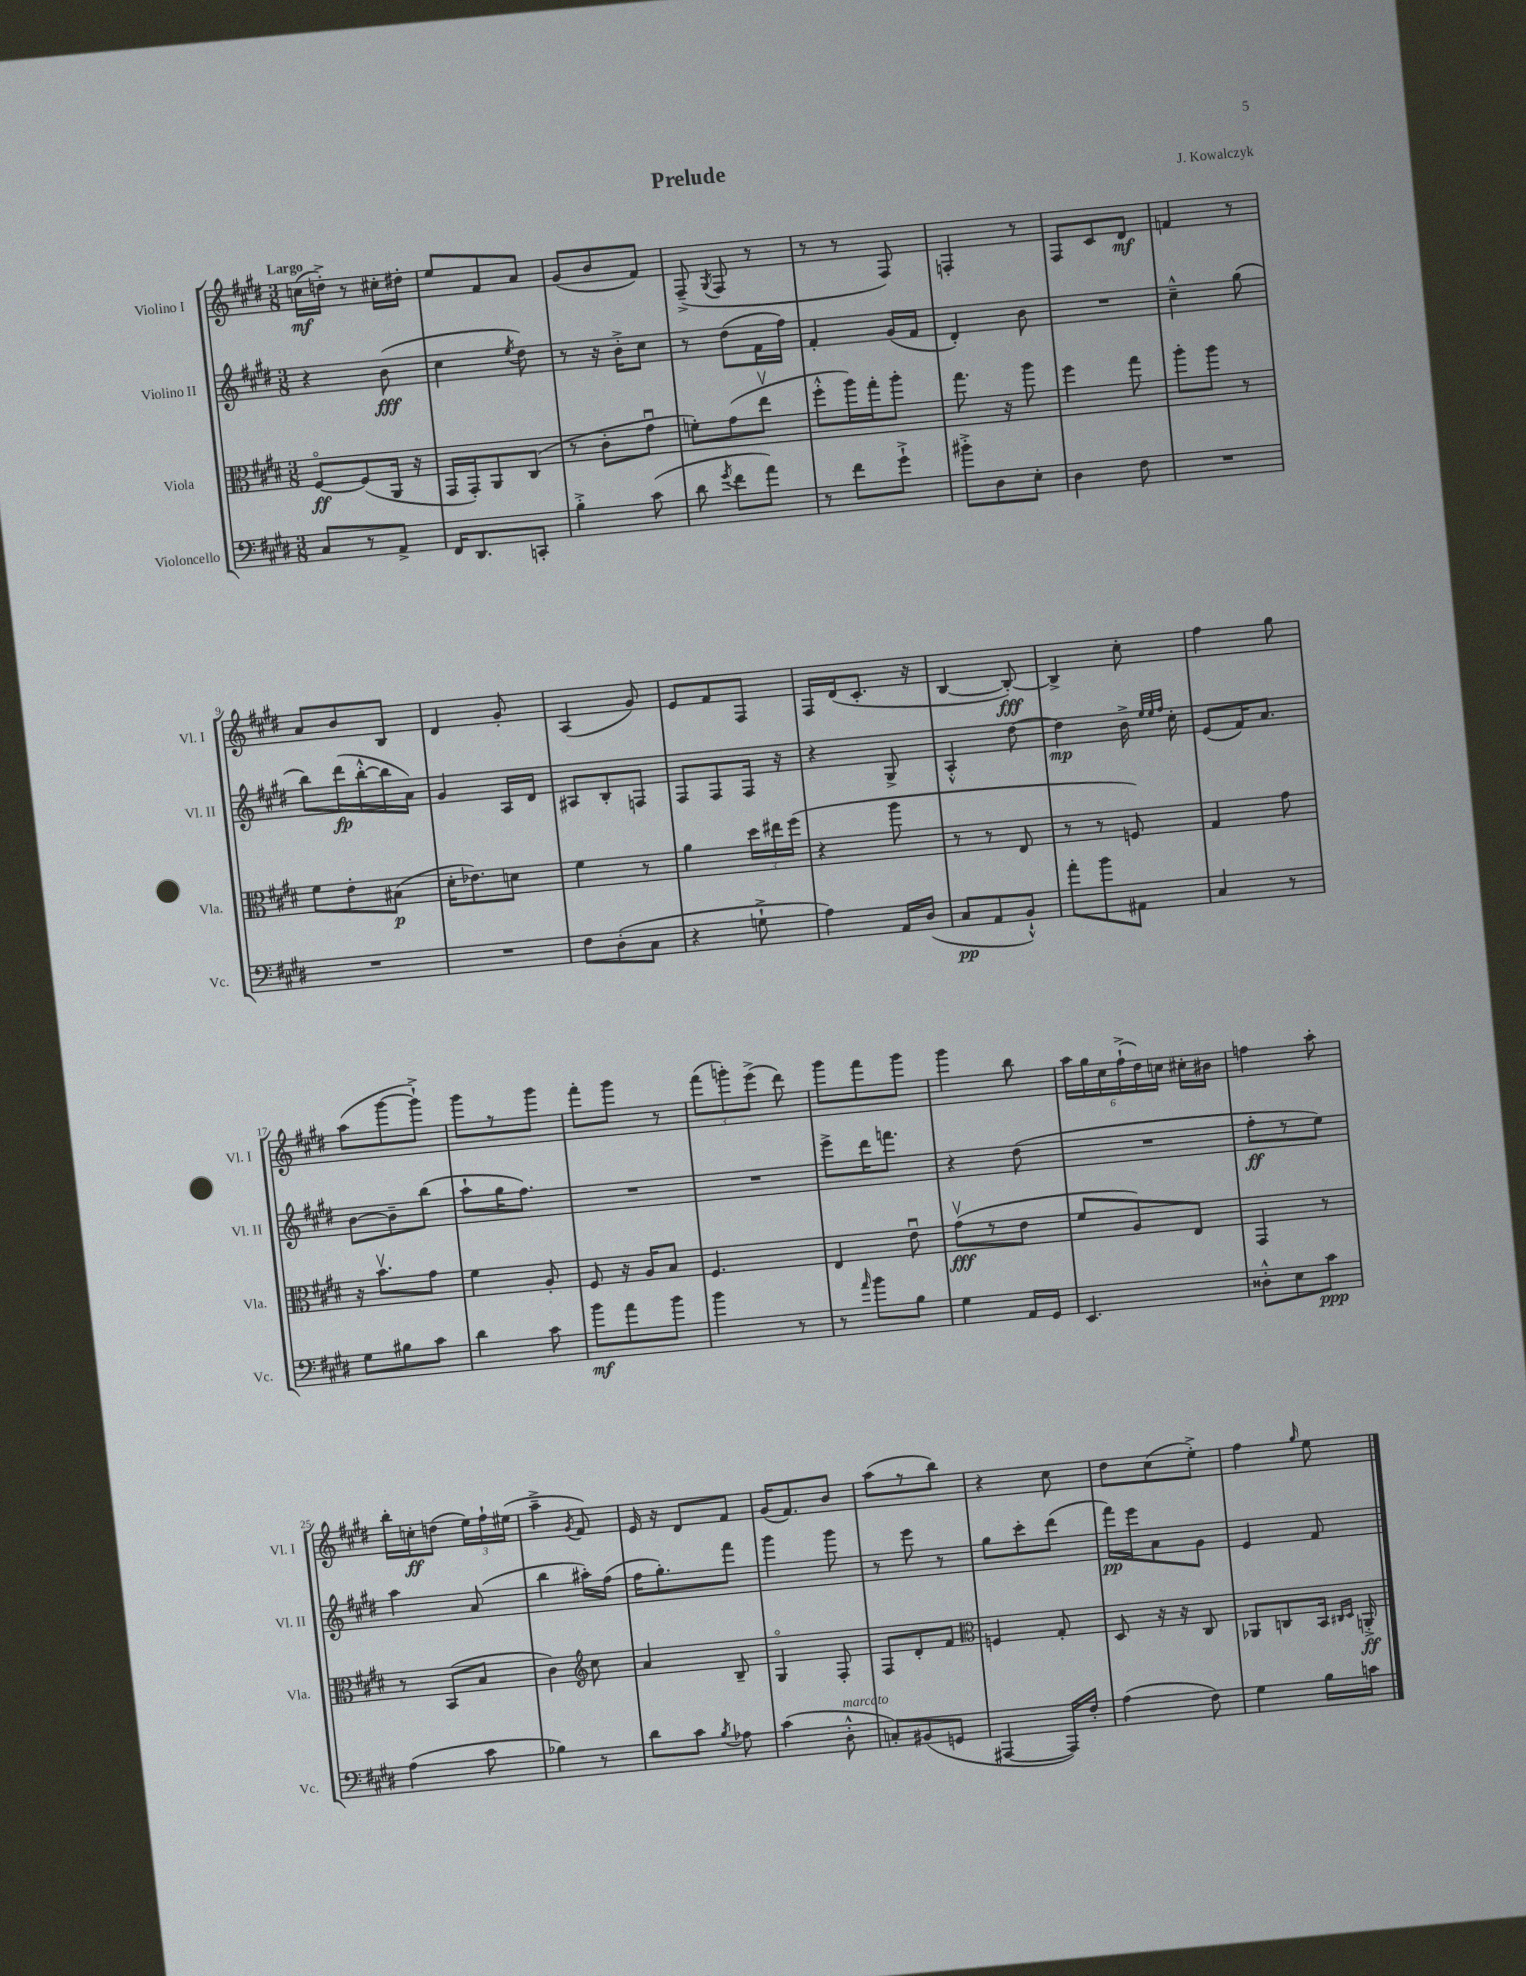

**kern	**dynam	**kern	**dynam	**kern	**dynam	**kern	**dynam
*part4	*part4	*part3	*part3	*part2	*part2	*part1	*part1
*staff4	*staff4	*staff3	*staff3	*staff2	*staff2	*staff1	*staff1
*I"Violoncello	*	*I"Viola	*	*I"Violino II	*	*I"Violino I	*
*I'Vc.	*	*I'Vla.	*	*I'Vl. II	*	*I'Vl. I	*
*clefF4	*	*clefC3	*	*clefG2	*	*clefG2	*
*k[f#c#g#d#]	*	*k[f#c#g#d#]	*	*k[f#c#g#d#]	*	*k[f#c#g#d#]	*
*M3/8	*	*M3/8	*	*M3/8	*	*M3/8	*
=1	=1	=1	=1	=1	=1	=1	=1
!	!	!	!	!	!	!LO:TX:a:B:t=Largo	!
8C#/L	.	[8F#/L	ff	4r	.	(16ccn\LL	mf
.	.	.	.	.	.	16ddn'^\JJ)	.
8r	.	(8F#/]	.	.	.	8r	.
8AA^/J	.	16AA/Jk	.	(8b\	fff	16cc#X'\LL	.
.	.	16r	.	.	.	16dd#X'\JJ	.
=2	=2	=2	=2	=2	=2	=2	=2
16FF#/KL	.	16GG#/LL	.	4cc#\	.	8ee/L	.
8.DD#/	.	16GG#'/J)	.	.	.	.	.
.	.	8AA/	.	.	.	8f#/	.
.	.	.	.	8qee/	.	.	.
8CCn'/J	.	(8C#/J	.	8dd#\)	.	8a/J	.
=3	=3	=3	=3	=3	=3	=3	=3
4B'^\	.	8r	.	8r	.	(8g#/L	.
.	.	8c#'\L	.	16r	.	8b/	.
.	.	.	.	16b'^\KL	.	.	.
(8c#\	.	8g#u\J	.	8cc#\J	.	8f#/J)	.
=4	=4	=4	=4	=4	=4	=4	=4
8d#\	.	8fn'\L)	.	8r	.	(8F#~^/	.
8qg#/	.	.	.	.	.	8qG#/	.
8f#\L	.	(8g#\	.	(8dd#\L	.	8F#/	.
8a\J)	.	8eev\J	.	16f#\L	.	8r	.
.	.	.	.	16ff#\JJ)	.	.	.
=5	=5	=5	=5	=5	=5	=5	=5
8r	.	8ff#'^^\L	.	4f#'/	.	8r	.
8f#\L	.	16aa\L)	.	.	.	8r	.
.	.	16gg#'\J	.	.	.	.	.
8g#`^\J	.	8aa'\J	.	(16g#/LL	.	8F#/)	.
.	.	.	.	16f#/JJ	.	.	.
=6	=6	=6	=6	=6	=6	=6	=6
8b#X'^\L	.	8.gg#\	.	4d#'/)	.	4Fn'/	.
8D#\	.	.	.	.	.	.	.
.	.	16r	.	.	.	.	.
8E'\J	.	8aa\	.	8b\	.	8r	.
=7	=7	=7	=7	=7	=7	=7	=7
4D#\	.	4ff#\	.	4.r	.	8F#/L	.
.	.	.	.	.	.	8c#/	.
8F#\	.	8gg#\	.	.	.	8d#/J	mf
=8	=8	=8	=8	=8	=8	=8	=8
4.r	.	8aa'\L	.	4cc#~^^\	.	4fn/	.
.	.	8aa\J	.	.	.	.	.
.	.	8r	.	(8gg#\	.	8r	.
!!LO:LB:g=z
=9	=9	=9	=9	=9	=9	=9	=9
4.r	.	8f#\L	.	8bb\L)	.	8a/L	.
.	.	8e'\	.	(16ddd#\L	fp	8b/	.
.	.	.	.	[16bb'^^\	.	.	.
.	.	(8B#X\J	p	16bb\]	.	8B/J	.
.	.	.	.	16a\JJ)	.	.	.
=10	=10	=10	=10	=10	=10	=10	=10
4.r	.	16d#'\KL	.	4g#/	.	4d#/	.
.	.	8.e-X\)	.	.	.	.	.
.	.	8dn\J	.	16A/LL	.	8g#'/	.
.	.	.	.	16d#/JJ	.	.	.
=11	=11	=11	=11	=11	=11	=11	=11
8F#\L	.	4f#\	.	8A#X/L	.	(4A/	.
(8D#'\	.	.	.	8B'/	.	.	.
8C#\J	.	8r	.	8Fn/J	.	8g#/)	.
=12	=12	=12	=12	=12	=12	=12	=12
4r	.	4a\	.	8F#/L	.	8e/L	.
.	.	.	.	8F#/	.	8f#/	.
8Gn`^\	.	24dd#\LL	.	16F#/Jk	.	8F#/J	.
.	.	24ee#X\	.	.	.	.	.
.	.	.	.	16r	.	.	.
.	.	(24ff#\JJ	.	.	.	.	.
=13	=13	=13	=13	=13	=13	=13	=13
4A\)	.	4r	.	4r	.	16F#/LL	.
.	.	.	.	.	.	(16d#/J	.
.	.	.	.	.	.	8.c#'/J	.
16AA/LL	.	8aa\	.	8G#^/	.	.	.
(16D#/JJ	.	.	.	.	.	16r	.
=14	=14	=14	=14	=14	=14	=14	=14
8C#/L	pp	8r	.	4A'^^/	.	[4B/	.
8AA/	.	8r	.	.	.	.	.
8BB`^^/J)	.	8E/	.	[8dd#\	.	8B'/_)	fff
=15	=15	=15	=15	=15	=15	=15	=15
8a'\L	.	8r	.	4dd#\]	mp	4B^/]	.
8b\	.	8r	.	.	.	.	.
8AA#X\J	.	8Fn/)	.	16b^\	.	8cc#'\	.
.	.	.	.	32qqee/LLL	.	.	.
.	.	.	.	32qqee/	.	.	.
.	.	.	.	32qqff#/JJJ	.	.	.
.	.	.	.	16cc#'\	.	.	.
=16	=16	=16	=16	=16	=16	=16	=16
4C#/	.	4G#/	.	(8e/L	.	4ff#\	.
.	.	.	.	16f#/K)	.	.	.
.	.	.	.	8.a/J	.	.	.
8r	.	8g#\	.	.	.	8gg#\	.
!!LO:LB:g=z
=17	=17	=17	=17	=17	=17	=17	=17
8G#\L	.	16r	.	[8b\L	.	(8aa\L	.
.	.	8.bv\L	.	.	.	.	.
8B#X\	.	.	.	8b~\]	.	[8ggg#\	.
8c#\J	.	8g#\J	.	(8bb\J	.	8ggg#`^\J])	.
=18	=18	=18	=18	=18	=18	=18	=18
4d#\	.	4f#\	.	8aa`\L	.	8ggg#\L	.
.	.	.	.	16gg#\K	.	8r	.
.	.	.	.	8.ff#\J)	.	.	.
8c#\	.	8A'/	.	.	.	8ggg#\J	.
=19	=19	=19	=19	=19	=19	=19	=19
8b\L	mf	8F#/	.	4.r	.	8fff#'\L	.
8a\	.	16r	.	.	.	8ggg#\J	.
.	.	16A/KL	.	.	.	.	.
8b\J	.	8B/J	.	.	.	8r	.
=20	=20	=20	=20	=20	=20	=20	=20
4b\	.	4.F#/	.	4.r	.	(12fff#\L	.
.	.	.	.	.	.	12gggn'\)	.
.	.	.	.	.	.	(12eee^\J	.
8r	.	.	.	.	.	8ddd#\)	.
=21	=21	=21	=21	=21	=21	=21	=21
8r	.	4E/	.	8eee^\L	.	8ggg#\L	.
16qqa/	.	.	.	.	.	.	.
8b\L	.	.	.	16ddd#\K	.	8fff#\	.
.	.	.	.	8.fffn\J	.	.	.
8B\J	.	8eu\	.	.	.	8ggg#\J	.
=22	=22	=22	=22	=22	=22	=22	=22
4G#\	.	(8g#v\L	fff	4r	.	4ggg#\	.
.	.	8r	.	.	.	.	.
16AA/LL	.	8e\J	.	(8dd#\	.	8bb\	.
16GG#/JJ	.	.	.	.	.	.	.
=23	=23	=23	=23	=23	=23	=23	=23
4.EE/	.	8f#/L	.	4.r	.	24aa\LL	.
.	.	.	.	.	.	24gg#\	.
.	.	.	.	.	.	24cc#\	.
.	.	8A/)	.	.	.	(24ff#`^\	.
.	.	.	.	.	.	24dd#\)	.
.	.	.	.	.	.	24ccn\JJ	.
.	.	8E/J	.	.	.	16cc#X'\LL	.
.	.	.	.	.	.	16b#X\JJ	.
=24	=24	=24	=24	=24	=24	=24	=24
8D##X'^^\L	.	4GG#/	.	8ff#'\L	ff	4ffn\	.
8E\	.	.	.	8r	.	.	.
8c#\J	ppp	8r	.	8ee\J)	.	8aa'\	.
!!LO:LB:g=z
=25	=25	=25	=25	=25	=25	=25	=25
(4A\	.	8r	.	4aa\	.	16bb'\LL	.
.	.	.	.	.	.	16ccn'\J	ff
.	.	(8BB/L	.	.	.	(8ddn\J	.
8c#\	.	8B/J	.	(8a/	.	24ee\LL)	.
.	.	.	.	.	.	24ff#`\	.
.	.	.	.	.	.	(24ee#X\JJ	.
=26	=26	=26	=26	=26	=26	=26	=26
4B-X\)	.	4c#\)	.	4bb\	.	4aa~^\	.
*	*	*clefG2	*	*	*	*	*
.	.	.	.	.	.	8qg#/	.
8r	.	8cc#\	.	16aa#X'\LL)	.	8f#/)	.
.	.	.	.	(16ff#\JJ	.	.	.
=27	=27	=27	=27	=27	=27	=27	=27
8d#\L	.	4a/	.	16ff#\KL	.	16e/	.
.	.	.	.	8.gg#'\)	.	16r	.
8c#\J	.	.	.	.	.	8d#/L	.
8qB/	.	.	.	.	.	.	.
8A-X\	.	8B~/	.	8fff#\J	.	8f#/J	.
=28	=28	=28	=28	=28	=28	=28	=28
(4c#\	.	4G#/	.	4ggg#\	.	(16g#/KL	.
.	.	.	.	.	.	8.f#/)	.
!LO:TX:a:i:t=marcato	!	!	!	!	!	!	!
8D#'^^\	.	8F#'/	.	8ggg#\	.	8b/J	.
=29	=29	=29	=29	=29	=29	=29	=29
8Cn'/L)	.	8F#/L	.	8r	.	(8aa\L	.
(8BB#X/	.	8d#'/	.	8eee\	.	8r	.
8GGn/J	.	8f#/J	.	8r	.	8bb\J)	.
=30	=30	=30	=30	=30	=30	=30	=30
*	*	*clefC3	*	*	*	*	*
[4AAA#X/	.	4Fn/	.	8gg#\L	.	4r	.
.	.	.	.	8ccc#'\	.	.	.
16AAA#/LL])	.	8G#'/	.	(8ddd#\J	.	8cc#\	.
16F#'/JJ	.	.	.	.	.	.	.
=31	=31	=31	=31	=31	=31	=31	=31
(4A\	.	8D#/	.	16fff#\LL)	pp	8dd#\L	.
.	.	.	.	16eee\J	.	.	.
.	.	16r	.	8a\	.	(8cc#\	.
.	.	16r	.	.	.	.	.
8F#\)	.	8C#/	.	8g#\J	.	8ee'^\J)	.
=32	=32	=32	=32	=32	=32	=32	=32
4G#\	.	8AA-X/L	.	4e/	.	4ff#\	.
.	.	8Cn/	.	.	.	.	.
.	.	.	.	.	.	16qqgg#/	.
16B\LL	.	16BB/Jk	.	8f#/	.	8ee\	.
.	.	16qqC#X/LL	.	.	.	.	.
.	.	16qqD#/JJ	.	.	.	.	.
16cn\JJ	.	16AAn'^/	ff	.	.	.	.
==	==	==	==	==	==	==	==
*-	*-	*-	*-	*-	*-	*-	*-
